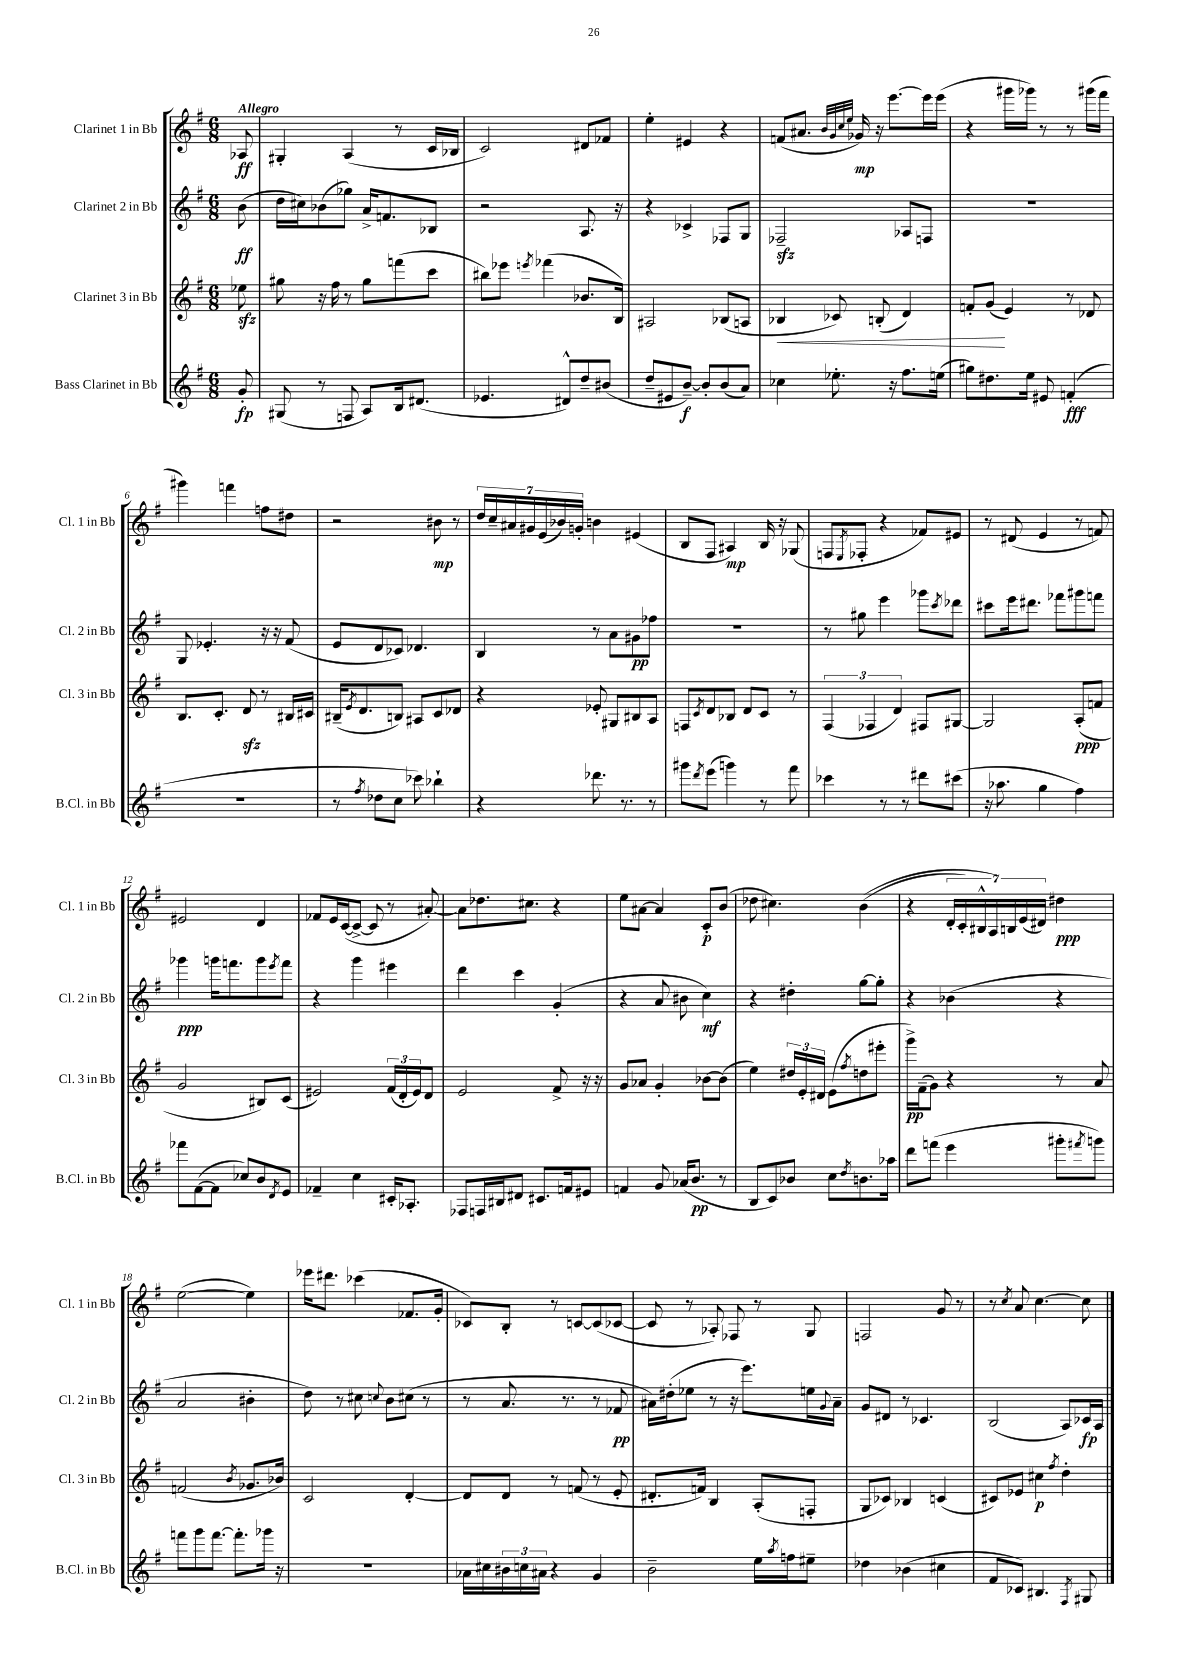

**kern	**kern	**kern	**kern
*staff4	*staff3	*staff2	*staff1
*clefG2	*clefG2	*clefG2	*clefG2
*k[f#]	*k[f#]	*k[f#]	*k[f#]
*M6/8	*M6/8	*M6/8	*M6/8
8g'	8ee-	(8b	8A-
=	=	=	=
(8G#	8gg#	16dd	4G#'
.	.	16cc#)	.
8r	16r	(8b-	.
.	16ff#	.	.
8F	8r	8gg-)	(4A
8A)	8gg#	16a^	.
.	.	8.f	.
16B	(8fff	.	8r
(8.d#	.	.	.
.	8ccc	8B-	16c
.	.	.	16B-
=	=	=	=
4.e-	8bb#)	2r	2c)
.	8eee-	.	.
.	8qeee	.	.
.	(4fff-	.	.
8d#^^)	.	.	.
8dd~	8.b-	8.A	8d#
(8b#	.	.	8f-
.	16B)	16r	.
=	=	=	=
8dd~	2A#	4r	4ee'
8e#	.	.	.
[8b~)	.	4c-^	4e#
8b']	.	.	.
(8b	(8B-	8F-	4r
8a)	8A	8G	.
=	=	=	=
4cc-	4B-	2F-~	(8f
.	.	.	8.a#
8.ee-'	8c-)	.	.
.	.	.	32qqb
.	.	.	32qqg
.	.	.	32qqcc
.	.	.	32qqee
.	.	.	16g-)
.	(8B'	.	16r
16r	.	.	[8.eee
8.ff#	4d)	8A-	.
.	.	8F	16eee]
(16ee	.	.	(16eee
=	=	=	=
8gg#)	8f'	2.r	4r
8.dd#	(8g	.	.
.	4e)	.	16ggg#
16ee	.	.	16ggg-)
8e#	.	.	8r
(4f'	8r	.	8r
.	8d-	.	(16ggg#
.	.	.	16fff#
=	=	=	=
2.r	8.B	8G	4ggg#)
.	.	4.e-'	.
.	8.c'	.	.
.	.	.	4fff
.	8d	.	.
.	8r	16r	8ff
.	.	16r	.
.	16B#	(8f#	8dd#
.	16c#	.	.
=	=	=	=
8r	(16B#~	8e	2r
.	8qe	.	.
.	8.d	.	.
8qff#	.	.	.
8dd-	.	8d	.
8cc	8B)	8c-)	.
8ccc-)	8A#	4.d-	.
4bb-`	8c	.	8b#
.	8d-	.	8r
=	=	=	=
4r	4r	4B	28dd
.	.	.	28cc~
.	.	.	28a#
.	.	.	28g#
.	.	.	(28e
.	.	.	28b-)
.	.	.	28g'
8.ddd-	8e-'	8r	4b
.	8G#	8a	.
8.r	.	.	.
.	8B#	8g#	(4e#
8r	8A	8ff-	.
=	=	=	=
8ggg#	8F	2.r	8B
8qddd	8qc	.	.
(8eee	8d	.	8F#
4ggg)	8B-	.	4A#)
.	8d	.	.
8r	8c	.	16B
.	.	.	16r
8fff#	8r	.	(8G-
=	=	=	=
4ccc-	(6F#	8r	8F
.	.	.	8qE
.	.	8gg#	8F-'
.	6F-	.	.
8r	.	4eee	4r
.	6d)	.	.
8r	.	.	.
8ddd#	8F#	8ggg-	8f-)
.	.	8qccc	.
(8ccc#	[8G#	8ddd-	8e#
=	=	=	=
16r	2G#]	8ccc#	8r
8.aa-	.	.	.
.	.	16eee	(8d#
.	.	8.ddd#	.
4gg	.	.	4e
.	.	8fff-	.
4ff#)	(8A'	8ggg#	8r
.	8f	8fff	8f)
=	=	=	=
8fff-	2g	4ggg-	2e#
([8f#	.	.	.
8f#]	.	16ggg	.
.	.	8.fff	.
8cc-)	.	.	.
8b	8B#)	8ggg	4d
8qd	.	8qeee	.
8e	(8c	8fff	.
=	=	=	=
4f-~	2e#)	4r	8f-
.	.	.	16e
.	.	.	([16c
4cc	.	4ggg	8c^_
.	.	.	8c]
16c#'	(24f#	4eee#	8r
.	24d'	.	.
8.A-'	.	.	.
.	24e#)	.	.
.	8d	.	[8a#')
=	=	=	=
8F-	2e	4ddd	8a#]
16F	.	.	8.dd-
16B#	.	.	.
8d#	.	4ccc	.
.	.	.	8.cc#
8.c#	.	.	.
.	8f#^	(4g'	4r
16f	.	.	.
8e#	16r	.	.
.	16r	.	.
=	=	=	=
4f	8g	4r	8ee
.	8a-	.	[8a#
8g	4g'	8a	4a#]
(16a-	.	8b#	.
8.b	.	.	.
.	[8b-	4cc)	8c'
8r	(8b-]	.	(8b
=	=	=	=
8B	4ee)	4r	8dd-
8c)	.	.	4.cc#)
8b-	24dd#	4dd#'	.
.	24e'	.	.
.	24d#	.	.
8cc	(8e	.	.
8qdd	8qff#	.	.
8.b	8dd	[8gg	&((4b
.	8eee#'	8gg']	.
16aa-	.	.	.
=	=	=	=
8ddd	16ggg^)	4r	4r
.	(16f#~	.	.
(8fff	8g)	.	.
4eee	4r	(4b-	28d'
.	.	.	28c')
.	.	.	28B#^^
.	.	.	28A&)
.	.	.	28B
.	.	.	(28e
.	.	.	28d#)
8ggg#'	8r	4r	4dd#
8qfff#	.	.	.
8ggg)	8a	.	.
=	=	=	=
8fff	(2f	2a	([2ee
8ggg	.	.	.
[8.fff	.	.	.
8.fff']	.	.	.
.	8qb	.	.
.	8.g-	4b#'	4ee])
16ggg-	.	.	.
16r	16b-)	.	.
=	=	=	=
2.r	2c	8dd)	16eee-
.	.	.	8.ddd#
.	.	8r	.
.	.	8cc#	(4ccc-
.	.	8qqcc	.
.	.	8b	.
.	[4d'	(8cc#	8.f-
.	.	8r	.
.	.	.	16g'
=	=	=	=
16a-	8d]	8r	8c-)
16cc#	.	.	.
24b#	8d	8.a	8B'
24cc	.	.	.
24a#	.	.	.
4r	8r	.	8r
.	.	8.r	.
.	(8f	.	[8c
4g	8r	8r	(8c]
.	8e'	8f-	[8c-
=	=	=	=
2b~	8.d#'	16a#)	8c-]
.	.	(16dd#'	.
.	.	8ee-	8r
.	16f)	.	.
.	4B	8r	8A-')
.	.	16r	8F-
.	.	8.eee)	.
16ee	(8A'	.	8r
8qaa	.	.	.
16ff	.	.	.
8ee#~	8F'	16ee	8G
.	.	8qqg	.
.	.	16a#~	.
=	=	=	=
4dd-	8G	8g	2F
.	8c-)	8d#	.
(4b-	4B-	8r	.
.	.	4.c-	.
4cc#	(4c	.	8g
.	.	.	8r
=	=	=	=
8f#	8c#)	(2B	8r
.	.	.	8qcc
8c-)	8e-	.	8a
4.B#	4cc#	.	[4.cc
.	8qff#	.	.
.	4dd'	8A)	.
8qF#	.	.	.
8G#	.	16c-	8cc]
.	.	16A	.
==	==	==	==
*-	*-	*-	*-
